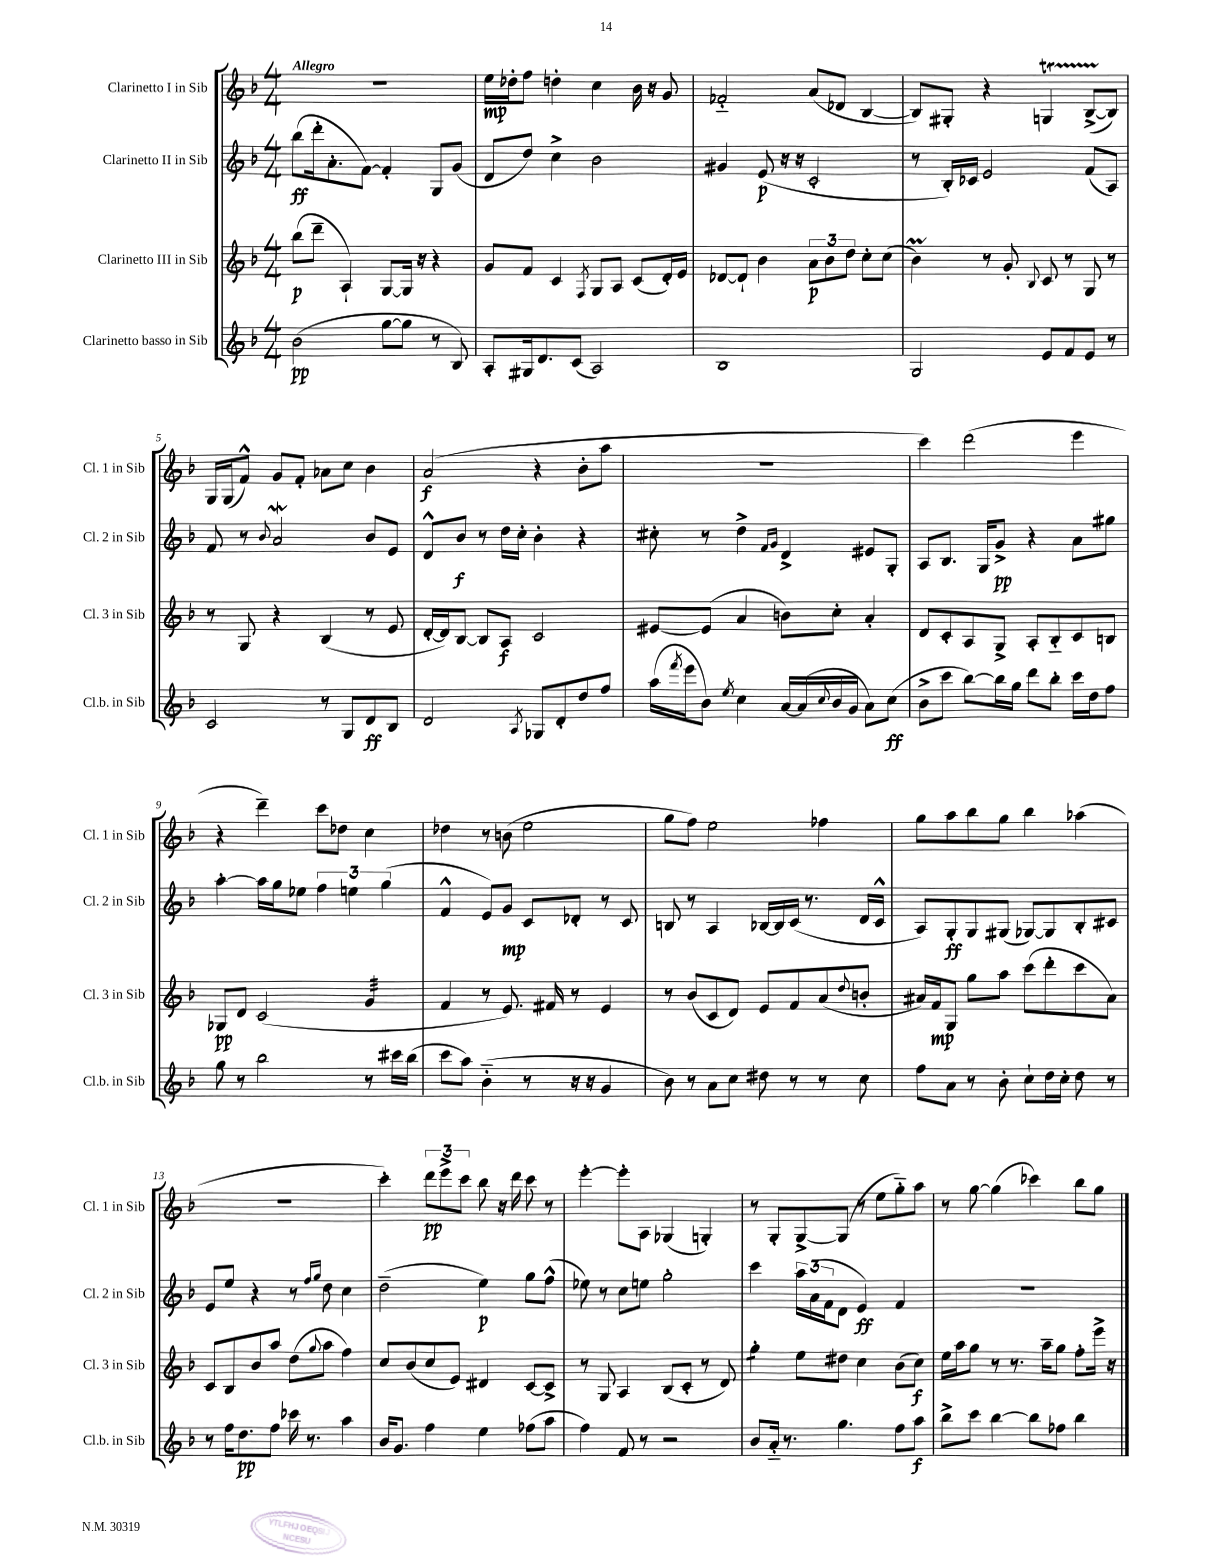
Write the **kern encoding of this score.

**kern	**kern	**kern	**kern
*staff4	*staff3	*staff2	*staff1
*clefG2	*clefG2	*clefG2	*clefG2
*k[b-]	*k[b-]	*k[b-]	*k[b-]
*M4/4	*M4/4	*M4/4	*M4/4
(2b-\	(8bb-\L	(8bb-\L	1r
.	8ddd~\J	16ddd'\k	.
.	.	8.a'\	.
.	4A`/)	.	.
.	.	[8f\J)	.
[8gg\L	[8G/L	4f'/]	.
8gg\]J	16G/]Jk	.	.
.	16r	.	.
8r	4r	8G/L	.
8B-/)	.	(8g/J	.
=	=	=	=
8A'/L	8g/L	8d/L	16ee\LL
.	.	.	16dd-'\J
16G#/k	8f/J	8dd/J)	8ff\J
8.d/	.	.	.
.	4c/	4cc^\	4dd'\
(8c/J	.	.	.
.	8qF/	.	.
2A/)	8G/L	2b-\	4cc\
.	8A/J	.	.
.	(8c/L	.	16b-\
.	.	.	16r
.	16d'/L)	.	8g/
.	16e/JJ	.	.
=	=	=	=
1B-	[8d-/L	4g#/	2f-'~/
.	8d-`/]J	.	.
.	4b-\	(8e/	.
.	.	16r	.
.	.	16r	.
.	12a\L	2c'/	(8a/L
.	12b-\	.	.
.	.	.	8d-/J
.	12dd\J	.	.
.	8cc'\L	.	[4B-/
.	(8cc\J	.	.
=	=	=	=
2G/	4b-\)	8r	8B-/]L)
.	.	16B-'/LL)	8G#'/J
.	.	16c-/JJ	.
.	8r	2e/	4r
.	8g'/	.	.
.	8qqB-/	.	.
8e/L	8c/	.	4G/
8f/	8r	.	.
8e/J	8G/	(8f/L	([8B-^/L
8r	8r	8A/J)	8B-/]J)
=	=	=	=
2c/	8r	8f/	16G/LL
.	.	.	(16G/J
.	8G/	8r	8f^^/J)
.	.	8qqb-/	.
.	4r	2a/	8g/L
.	.	.	8f'/J
8r	(4B-/	.	8a-\L
8G/L	.	.	8cc\J
8d/	8r	8b-/L	4b-\
8B-/J	8e/	8e/J	.
=	=	=	=
2d/	[16d'/LL	8d^^/L	(2a/
.	16d/]J)	.	.
.	[8B-/J	8b-/J	.
.	8B-/]L	8r	.
.	8A/J	16dd\LL	.
.	.	16cc'\JJ	.
8qA/	.	.	.
8G-/L	2c/	4b-'\	4r
8d'/	.	.	.
8dd/	.	4r	8b-'\L
8ff/J	.	.	8aa\J
=	=	=	=
(16aa\LL	[8e#/L	8cc#'\	1r
8qfff/	.	.	.
16eee\J	.	.	.
8b-\J)	(8e#/]J	8r	.
8qee/	.	.	.
4cc\	4a/	4dd^\	.
.	.	16qqf/LL	.
.	.	16qqg/JJ	.
[16a/LL	8b\L)	4d^/	.
(16a/]	.	.	.
8qqcc/	.	.	.
16b-/	8cc'\J	.	.
16g/JJ	.	.	.
8a\L)	4a'/	8e#/L	.
(8cc\J	.	8G'/J	.
=	=	=	=
8b-^\L	8d/L	8A/L	4ccc\)
8ccc\J	8c'/	8.B-/J	.
[8bb-\L)	8A/	.	(2ddd\
.	.	16G/LK	.
16bb-\]L	8G^/J	8g^/J	.
16gg\JJ	.	.	.
8ddd\L	8A'/L	4r	.
8bb-'\J	8B-'~/	.	.
16ccc\LL	8c/	8a\L	4eee\
16dd\J	.	.	.
8ff\J	8B/J	8gg#\J	.
=	=	=	=
8gg\	8G-/L	[4aa'\	4r
8r	8d/J	.	.
2bb-\	(2c/	16aa\]LL	4ddd~\)
.	.	16gg\J	.
.	.	8ee-\J	.
.	.	6ff\	8ccc\L
.	.	.	8dd-\J
.	.	6ee\	.
8r	4g/	.	4cc\
.	.	(6gg\	.
16ccc#\LL	.	.	.
(16bb-\JJ	.	.	.
=	=	=	=
8ccc\L	4f/	4f^^/	4dd-\
8aa\J)	.	.	.
(4b-'~\	8r	8e/L)	8r
.	8.e/)	8g/J	(8b\
8r	.	8c/L	2ee\
.	16f#/	.	.
16r	8r	8d-'/J	.
16r	.	.	.
4g/	4e/	8r	.
.	.	8c/	.
=	=	=	=
8b-\)	8r	8B/	8gg\L
8r	(8b-/L	8r	8ff\J)
8a\L	8c/	4A/	2ee\
8cc\J	8d/J)	.	.
8dd#\	8e/L	[16B-/LL	.
.	.	16B-/]	.
8r	8f/	(16c/JJ	.
.	.	8.r	.
8r	(8a/	.	4ff-\
.	8qqdd/	.	.
8cc\	8b'/J	16d/LL	.
.	.	16c^^/JJ	.
=	=	=	=
8ff\L	16a#/LL)	8A/L)	8gg\L
.	16f/J	.	.
8a\J	8G/J	8G'/	8aa\
8r	8gg\L	8G/	8bb-\
8b-'\	8aa\J	(8G#/J	8gg\J
8cc`\L	(8ccc\L	[8G-/L)	4bb-\
16dd\L	8ddd'\	8G-/]	.
16cc'\JJ	.	.	.
8dd\	8ccc\	8B-'/	(4aa-\
8r	8a#\J)	8c#/J	.
=	=	=	=
8r	8c/L	8e/L	1r
16ff\LK	8B-/	8ee/J	.
8.dd\	.	.	.
.	8b-/	4r	.
8ff\J	8aa/J	.	.
16ccc-\	(8dd\L	8r	.
8.r	.	.	.
.	.	16qqff/LL	.
.	8qqgg/	16qqgg/JJ	.
.	8aa\J	8dd\	.
4aa\	4ff\)	4cc\	.
=	=	=	=
16b-/LK	8cc/L	(2dd~\	4ccc'\)
8.g/J	.	.	.
.	(8b-/	.	.
4ff\	8cc/	.	12ddd\L
.	.	.	12eee^\
.	8e/J)	.	.
.	.	.	12ccc\J
4ee\	4d#/	4ee\)	8bb-\
.	.	.	16r
.	.	.	16ddd\
(8ff-\L	[8c/L	8gg\L	8ccc\
8aa\J	8c^/]J	(8ff^^\J	8r
=	=	=	=
4ff\)	8r	8ee-\)	[4eee'\
.	8G/	8r	.
8f/	4A/	8cc\L	8eee'\]L
8r	.	8ee\J	8A\J
2r	(8B-/L	2gg'\	(4G-/
.	8c'/J	.	.
.	8r	.	4G'/)
.	8d/)	.	.
=	=	=	=
8b-/L	4gg'\	4ccc\	8r
16a'~/Jk	.	.	8G'/L
8.r	.	.	.
.	8ee\L	24aa\LL	[8G^/
.	.	(24a\	.
.	.	24f\J	.
4.gg\	8dd#\J	8d\J	(8G/]J
.	4cc\	4e/)	8r
.	.	.	8ee\L
8ff\L	(8b-\L	4f/	8gg'~\)
8aa\J	8cc\J)	.	8aa\J
=	=	=	=
8bb-^\L	16ee\LL	1r	8r
.	16aa\J	.	.
8ccc\J	8gg\J	.	[8gg\
[4bb-\	8r	.	(4gg\]
.	8.r	.	.
8bb-\]L	.	.	4ccc-\)
.	16aa~\LK	.	.
8ff-\J	8gg\J	.	.
4bb-\	8ff'\L	.	8bb-\L
.	16eee^\Jk	.	8gg\J
.	16r	.	.
==	==	==	==
*-	*-	*-	*-
